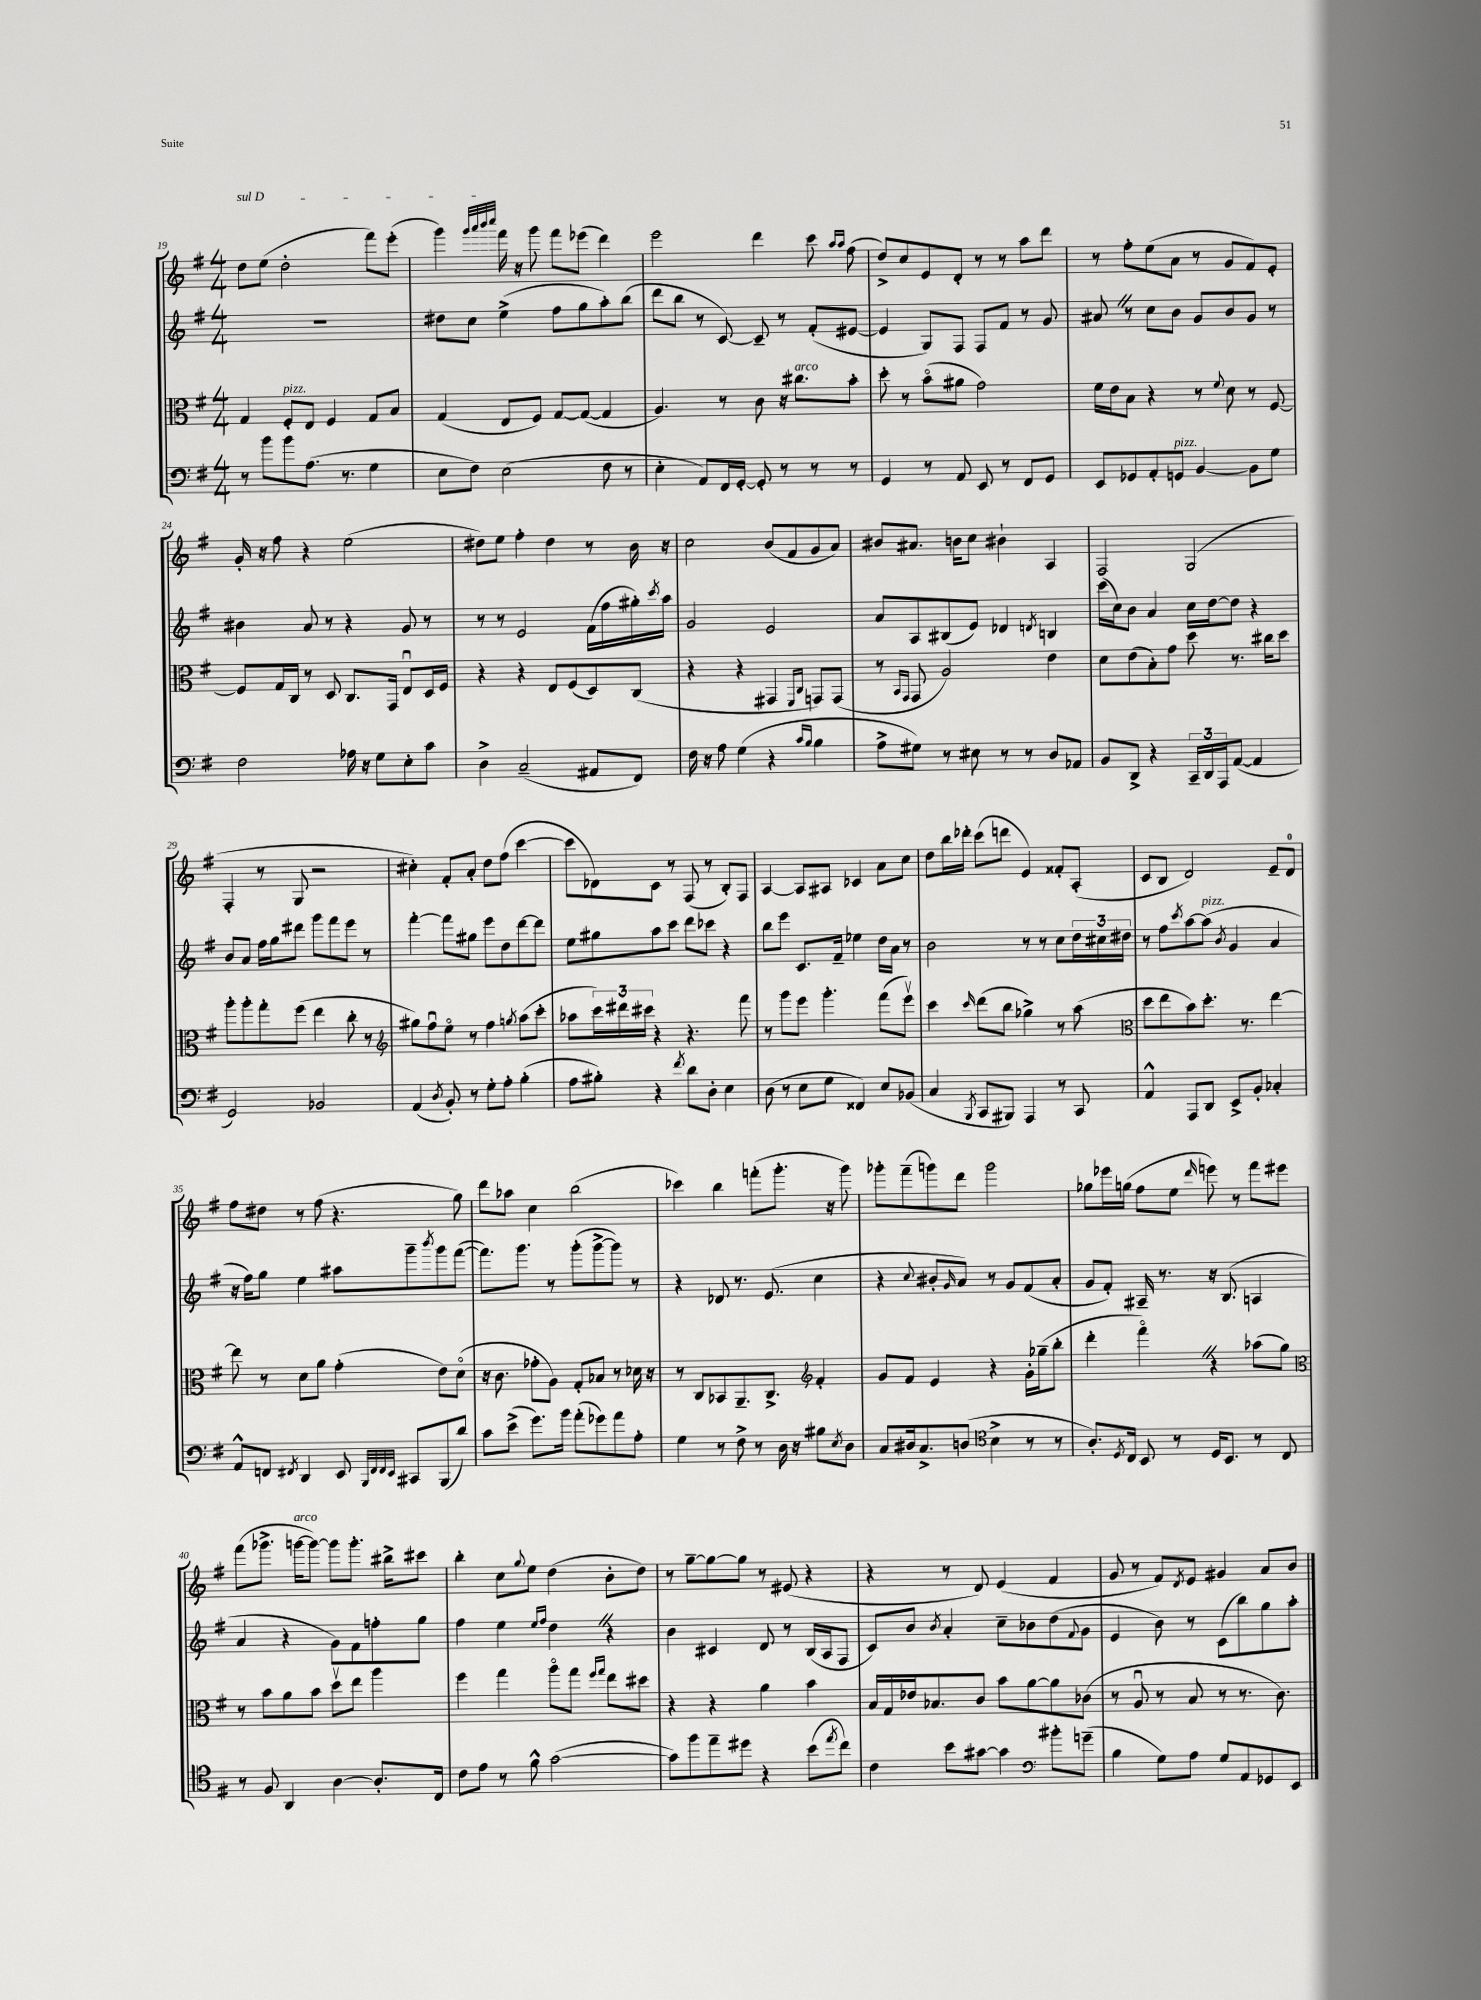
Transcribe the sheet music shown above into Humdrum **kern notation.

**kern	**kern	**kern	**kern
*part4	*part3	*part2	*part1
*staff4	*staff3	*staff2	*staff1
*clefF4	*clefC3	*clefG2	*clefG2
*k[f#]	*k[f#]	*k[f#]	*k[f#]
*M4/4	*M4/4	*M4/4	*M4/4
=19	=19	=19	=19
!	!	!	!LO:TX:a:i:t=sul D
8r	4G/	1r	8dd\L
8b\L	.	.	(8ee\J
!	!LO:TX:a:i:t=pizz.	!	!
8b\	8F#'/L	.	2dd'\
(8.A\J	8E/J	.	.
.	4F#/	.	.
8.r	.	.	.
4G\	8G/L	.	8fff#\L)
.	8B/J	.	(8eee'\J
=20	=20	=20	=20
8E\L	(4G/	8dd#X\L	4ggg\)
8F#\J)	.	8cc\J	.
.	.	.	32qqggg/LLL
.	.	.	32qqaaa/
.	.	.	32qqbbb/
.	.	.	32qqcccc/JJJ
(2E\	8E/L	(4ee^\	16fff#\
.	.	.	16r
.	8F#/J)	.	8ggg\
.	[8G/L	8ff#\L	8fff#\L
.	(8G/J_	8gg\	(8eee-X\J
8F#\	4G/]	8aa'\)	4ddd\)
8r	.	(8bb\J	.
=21	=21	=21	=21
4E'\	4.A/)	8ddd\L	2eee\
.	.	8bb\J	.
8AA/L)	.	8r	.
16FF#/L	8r	[8c/)	.
[16GG'/JJ	.	.	.
8GG'/]	8c\	8c~/]	4ddd\
8r	16r	8r	.
!	!LO:TX:a:i:t=arco	!	!
.	8.cc#X\L	.	.
8r	.	(8f#'/L	8ccc\
.	.	.	16qqaa/LL
.	.	.	16qqaa/JJ
8r	8b'\J	[8e#X/J	(8ff#\
=22	=22	=22	=22
4GG/	8dd'\	4e#/]	8dd^/L)
.	8r	.	8cc/
8r	(8b\L	8G/L)	8e/
8AA/	8a#X\J	8F#/J	8d'/J
8EE/	2g\)	8F#/L	8r
8r	.	8f#/J	8r
8FF#/L	.	8r	8aa\L
8GG/J	.	8g/	8ddd\J
=23	=23	=23	=23
8EE/L	16f#\LL	8a#XZ/	8r
.	16e\J	.	.
8GG-X/	8B\J	8r	8ff#'\L
8AA'/	4r	8cc\L	(8ee\
!LO:TX:a:i:t=pizz.	!	!	!
8GGn/J	.	8b\J	8a\J
[4BB/	8r	8g/L	8r
.	8qqf#/	.	.
.	8d\	8b/	8g/L
8BB\L]	8r	8g/J	8f#/)
8G\J	[8F#/	8r	8e'/J
!!LO:LB:g=z
=24	=24	=24	=24
2F#\	8F#/L]	4b#X\	16g'/
.	.	.	16r
.	16G/L	.	8ff#\
.	16C/JJ	.	.
.	8r	8a/	4r
.	8D/	8r	.
16A-X\	8.C/L	4r	(2ee\
16r	.	.	.
8G\L	.	.	.
.	16GG/Jk	.	.
8E'\	8Eu/L	8g/	.
8c\J	16D/L	8r	.
.	16F#/JJ	.	.
=25	=25	=25	=25
4D^\	4r	8r	8dd#X\L)
.	.	8r	8ee\J
(2C~/	4r	2e/	4ff#'\
.	8E/L	.	4dd#\
.	(8F#/	.	.
8AA#X/L	8D/)	(16f#\LL	8r
.	.	16ff#\	.
8FF#/J)	(8C/J	16gg#X'\)	16b\
.	.	8qccc/	.
.	.	16aa\JJ	16r
=26	=26	=26	=26
16F#\	4r	2g/	2cc\
16r	.	.	.
8A\	.	.	.
(4G\	4r	.	.
4r	4GG#X/	2e/	(8b/L
.	.	.	8f#/
16qqc/LL	16qqFF#/LL	.	.
16qqB/JJ	16qqC/JJ	.	.
4B\	8GGn/L)	.	8g/
.	(8GG/J	.	8a/J)
=27	=27	=27	=27
8A^\L	8r	8a/L	8b#X/L
.	16qqBB/LL	.	.
.	16qqGG/JJ	.	.
8G#X\J)	8GG/	8A/	8.a#X/J
8r	2A/)	(8B#X/	.
.	.	.	16bn\KL
8E#X\	.	8e/J)	8cc\J
8r	.	4d-X/	4b#X`\
8r	.	.	.
.	.	8qdn/	.
8D/L	4e\	4Bn/	4A/
8AA-X/J	.	.	.
=28	=28	=28	=28
8BB/L	8d\L	(16ccc\LL	2F#/
.	.	16cc\J)	.
8DD^/J	(8e\	8b\J	.
4r	8B'\)	4a/	.
.	8g\J	.	.
24CC~/LL	8dd\	16cc\LL	(2G/
24DD/	.	.	.
.	.	[16dd\J	.
24AAA/J	.	.	.
([8AA/J	8.r	8dd\J]	.
4AA/]	.	4r	.
.	16cc#X\KL	.	.
.	8dd\J	.	.
!!LO:LB:g=z
=29	=29	=29	=29
2GG/)	8aa'\L	8b/L	4F#'/
.	8aa'\	8a/J	.
.	8gg'\	16ff#\LL	8r
.	.	16gg\J	.
.	(8ff#\J	8ddd#X\J	8G/
2BB-X/	4ee\	8ggg\L	2r
.	.	8fff#\	.
.	8cc'\	8eee\J	.
.	8r	8r	.
=30	=30	=30	=30
*	*clefG2	*	*
(4AA/	8gg#X\L)	[4fff#'\	4cc#X'\)
.	8ff#u\	.	.
8qD/	.	.	.
8BB'/)	8ee\J	8fff#\L]	8f#'/L
8r	8r	8gg#X\J	8a'/J
8G'\L	4ff#\	8eee\L	8dd\L
8A'\J	.	8dd\	(8ff#\J
.	8qggn/	.	.
(4B'\	(8aa\L	[8ddd\	[4ccc\
.	8ccc'\J	8ddd\J]	.
=31	=31	=31	=31
8A\L	8aa-X\L	8ee\L	8ccc\L]
8B#X'\J)	24ccc\L)	8gg#X\	8d-X\)
.	24ddd#X\	.	.
.	24ccc#X\JJ	.	.
4r	4r	8aa\	8c\J
.	.	8ccc\J	8r
8qf#/	.	.	.
8d\L	4.r	8ddd\L	(8F#/
8D'\J	.	8ccc-X\J	8r
4E\	.	4r	8B'/L)
.	8fff#\	.	8F#/J
=32	=32	=32	=32
(8D\	8r	8bb\L	[4A/
8r	8ggg\L	8eee\J	.
8E\L	8eee\J	8.c/L	8A/L]
8G\J	4.ggg'\	.	8A#X/J
.	.	16f#~/Jk	.
4FF##X/)	.	4ee-X\	4c-X/
8E/L	(8fff#\L	16dd\LL	8a\L
.	.	16a\JJ	.
(8BB-X/J	8eeev\J)	8r	8cc\J
=33	=33	=33	=33
4C/	4ccc\	2b\	8dd\L
.	.	.	16bb\L
.	.	.	16ddd-X'\JJ
8qBBB/	16qqccc/	.	.
8CC/L	(8ddd\L	.	(8ccc\L
8BBB#X/J)	8bb\J	.	8dddn\J
4AAA/	4gg-X^\)	8r	4e/)
.	.	8r	.
8r	8r	8cc\L	8f##X'/L
8CC/	(8aa\	24dd\L	(8A'/J
.	.	24cc#X\	.
.	.	24dd#X\JJ	.
=34	=34	=34	=34
*	*clefC3	*	*
4AA^^/	8dd\L	8r	8c/L
.	8ee\	8ff#\L	8B/J
.	.	8qccc/	.
8AAA/L	8b\)	[8aa\	2d/)
!	!	!LO:TX:a:i:t=pizz.	!
8DD/J	8.dd'\J	(8aa\J]	.
.	.	8qb/	.
8EE^/L	.	4g/	.
.	8.r	.	.
8BB'/J	.	.	.
4C-X'/	[4ee\	4a/	8e~/L
.	.	.	8d/J
!!LO:LB:g=z
=35	=35	=35	=35
8AA^^/L	8ee\]	16r	8ff#\L
.	.	16ff#\KL)	.
8FFn/J	8r	8gg\J	8dd#X\J
8qFF#X/	.	.	.
4DD/	8d\L	4ee\	8r
.	8a\J	.	(8ff#\
8EE/	(4g'\	8aa#X\L	4.r
32qqBBB/LLL	.	.	.
32qqFF#/	.	.	.
32qqFF#/	.	.	.
32qqEE/JJJ	.	.	.
8CC#X/L	.	8ggg~\	.
.	.	8qbbb/	.
(8BBB/	8e\L)	8ggg\	.
8d/J)	(8d\J	([8fff#\J	8gg\)
=36	=36	=36	=36
8c\L	16r	8.fff#\L])	8ddd\L
.	8.c\	.	.
(8e^\J	.	.	8aa-X\J
.	.	8.ggg\J	.
8.g\L)	8g-X'\L	.	4cc\
.	8A\J)	8r	.
16b\Jk	.	.	.
(8a'\L	8G'/L	(8ggg'\L	(2bb\
8g-X\)	8B-X/J	[8ggg^\	.
8a\	8r	8ggg\J])	.
8A'\J	16d-X\	8r	.
.	16r	.	.
=37	=37	=37	=37
4G\	8r	4r	4ccc-X\)
.	8C/L	.	.
8r	8BB-X/	8d-X/	4bb\
8F#^\	8.AA~/	8.r	.
8r	.	.	(8fffn'\L
.	8.C^/J	(8.e/	.
16D\	.	.	8.ggg'\J
16r	.	.	.
*	*clefG2	*	*
8B#X\L	4f#'/	4cc\	.
.	.	.	16r
8qE/	.	.	.
8D\J	.	.	8ggg\)
=38	=38	=38	=38
8C/L	8g/L	4r	8ggg-X'\L
16D#X/k	8f#/J	.	(8fff#~\
8.C^/	.	.	.
.	.	8qqcc/	.
.	4e/	8b#X'/L	8gggn\)
.	.	16qqg/	.
(8Dn/J	.	8a/J)	8ddd\J
*clefC4	*	*	*
4B^\	4r	8r	2ggg\
.	.	8g/L	.
8r	16g'\LL	(8f#/	.
.	(16gg-X~\J	.	.
8r	8bb'\J	8a'/J	.
=39	=39	=39	=39
8.A'/L)	4ddd'\	8g/L	8gg-X\L
.	.	8f#'/J)	16eee-X\L
8qD/	.	.	.
16C/Jk	.	.	(16ggn\JJ
8BB/	4fff#Z\)	16A#X~/	8ff#\L
.	.	8.r	.
8r	.	.	8ee\J
.	.	.	16qqddd/
16D/KL	4r	16r	8eeen\)
8.BB/J	.	(8.B/	.
.	.	.	8r
8r	(8aa-X\L	4An/	8fff#\L
8C/	8gg\J)	.	8eee#X\J
!!LO:LB:g=z
=40	=40	=40	=40
*	*clefC3	*	*
8r	8r	4a/	(8fff#\L
8F#/	8b\L	.	8.ggg-X^\J
4AA/	8a\	4r	.
!	!	!	!LO:TX:a:i:t=arco
.	.	.	[16gggn\KL
.	8b\J	.	8ggg\J_)
[4A\	8ddv\L	8g\L)	8ggg\L]
.	8ee\J	8f#\	8.ggg'\J
8.A'/L]	4aa\	8ffn'\	.
.	.	.	16bb#X^\KL
.	.	8gg\J	8ccc#X\J
16C/Jk	.	.	.
=41	=41	=41	=41
8c\L	4ff#\	4ff#\	4bb'\
8e\J	.	.	.
8r	4gg\	4ee\	8cc\L
.	.	.	8qqgg/
8f#^^\	.	.	8ee\J
.	.	16qqee/LL	.
.	.	16qqff#/JJ	.
([2g\	8aa\L	4ddZ\	(4dd\
.	8gg\J	.	.
.	16qqff#/LL	.	.
.	16qqgg/JJ	.	.
.	8ee\L	4r	8b'\L
.	8dd#X\J	.	8dd\J)
=42	=42	=42	=42
8g\L])	4r	4b\	8r
8ff#\	.	.	[8gg~\L
8ee~\	4r	4c#X/	8gg\_
8dd#X\J	.	.	8gg\J]
4r	4a\	8d/	8r
.	.	8r	(8e#X/
(8b\L	4b\	(16B/LL	4r
.	.	16A/J	.
8qee/	.	.	.
8cc\J)	.	8F#/J	.
=43	=43	=43	=43
4c\	16B/LL	8c/L)	4r
.	16G/	.	.
.	16e-X/J	8b/J	.
.	8.B-X/	.	.
.	.	8qb/	.
8b\L	.	4a'/	8r
[8g#X\J	8c/J	.	8d/)
4g#\]	8b\L	8cc~\L	(4e/
.	[8a\	8b-X\	.
*clefF4	*	*	*
8b#X'\L	8a\]	(8dd\	4f#/
.	.	8qqf#/	.
(8gn~\J	(8c-X\J	8g\J	.
=44	=44	=44	=44
4B\	8r	4e/	8g/
.	8Au/	.	8r
8G\L)	8r	8b\)	8f#/L)
.	.	.	8qd/
8A\J	8B/	8r	8e/J
8G/L	8r	(8c\L	4g#X/
8AA/	8.r	8bb\)	.
8GG-X/	.	8gg\	8a/L
.	8.c\)	.	.
8EE/J	.	8aa'\J	8b/J
==	==	==	==
*-	*-	*-	*-
